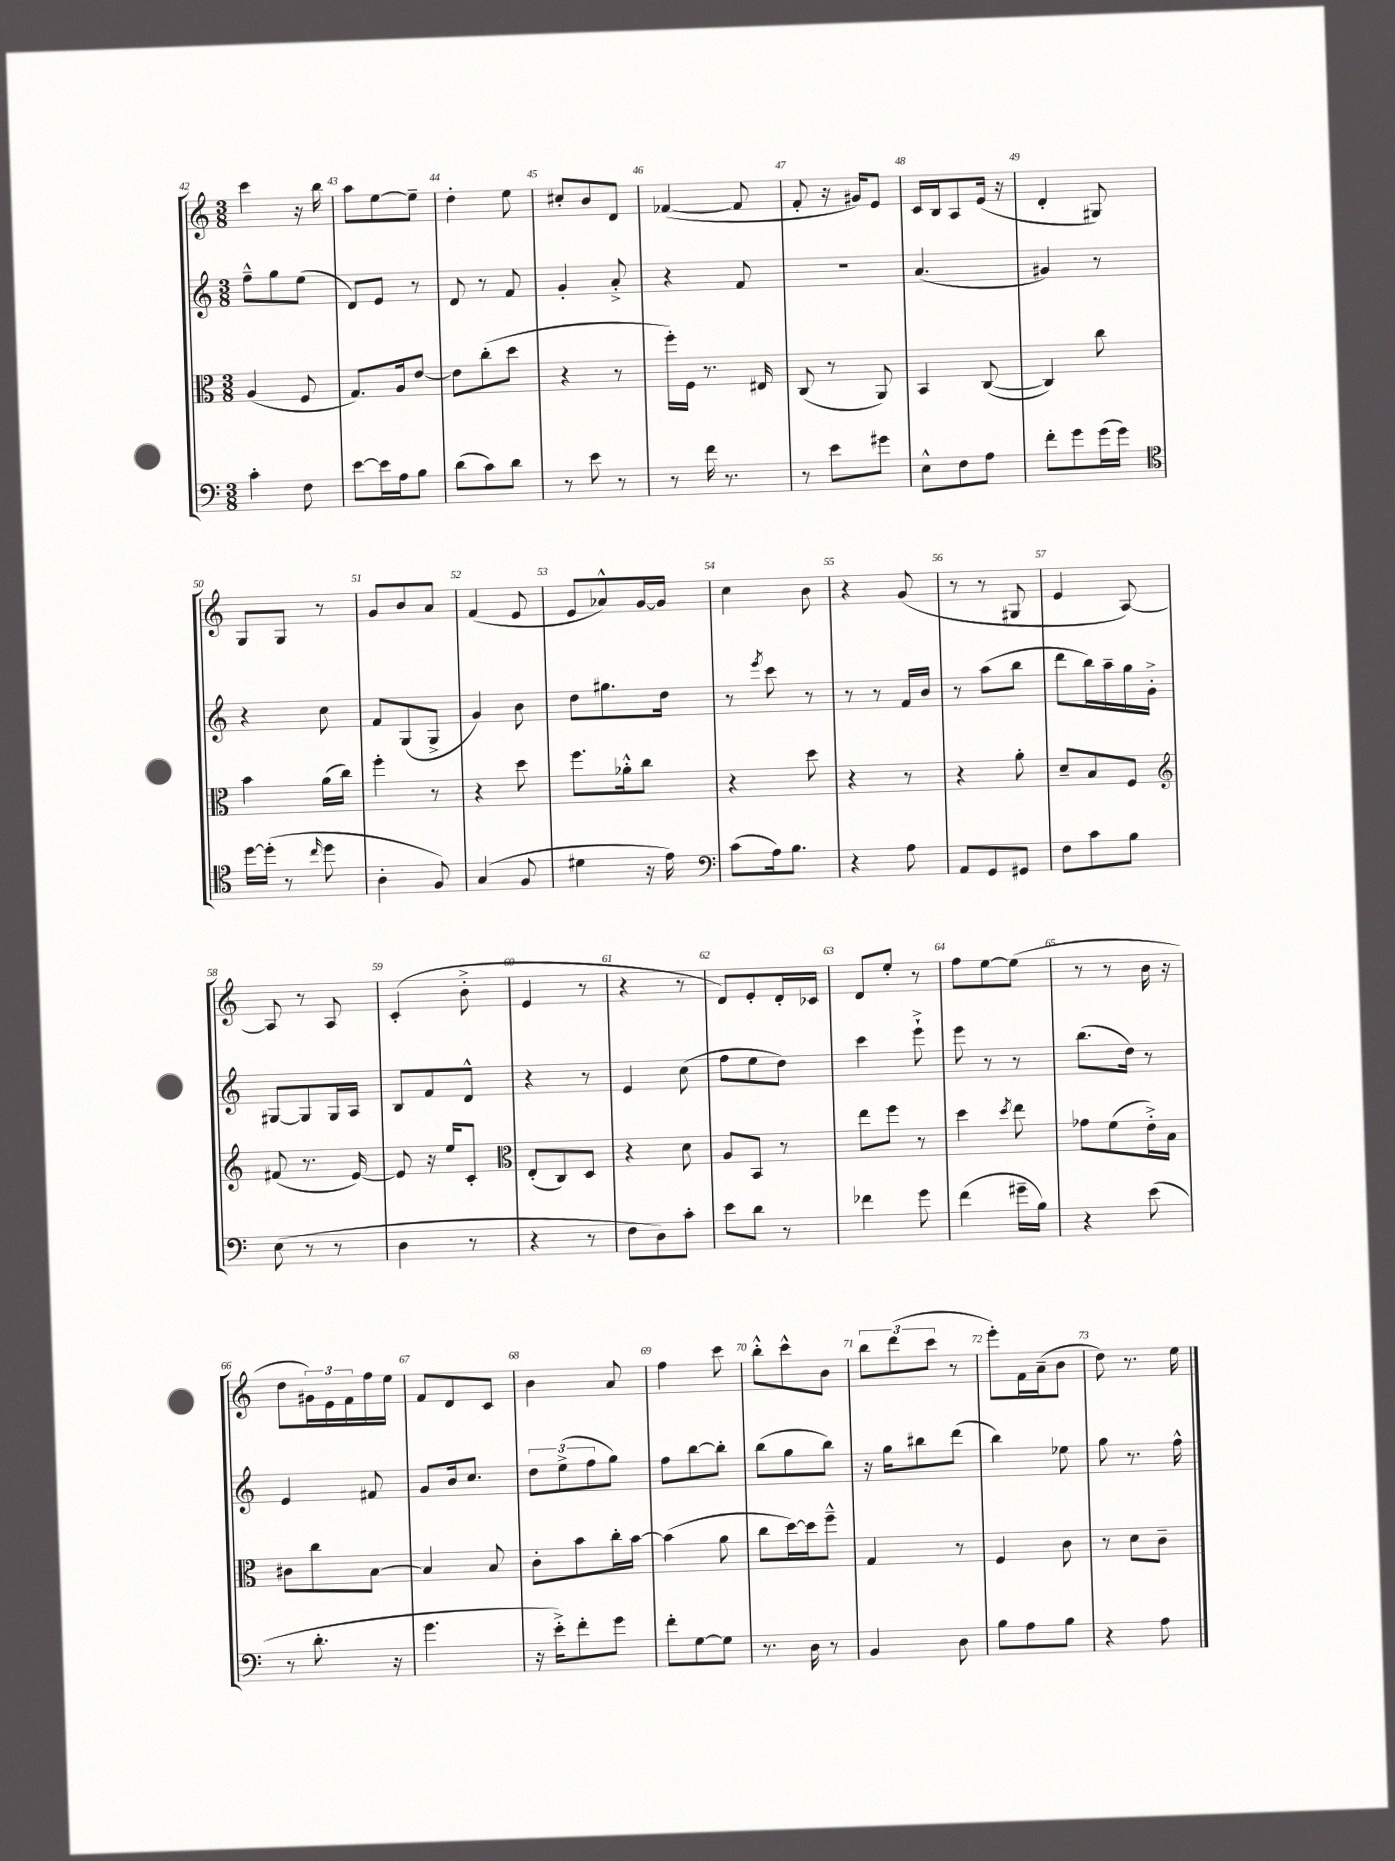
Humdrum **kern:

**kern	**kern	**kern	**kern
*staff4	*staff3	*staff2	*staff1
*clefF4	*clefC3	*clefG2	*clefG2
*k[]	*k[]	*k[]	*k[]
*M3/8	*M3/8	*M3/8	*M3/8
4c'	(4A	8ff~^^	4ccc
.	.	8gg	.
8F	8F	(8ee	16r
.	.	.	16bb
=	=	=	=
[8e	8.G)	8d)	8aa
16e]	.	8e	[8ee
16A	16A	.	.
8B	[8e	8r	8ee~]
=	=	=	=
(8d	8e]	8d	4dd'
8c)	(8cc'	8r	.
8d	8dd	8f	8ee
=	=	=	=
8r	4r	4g'	8cc#'
8e	.	.	8b
8r	8r	8a'^	8d
=	=	=	=
8r	16ff')	4r	([4f-
.	16F	.	.
16f	8.r	.	.
8.r	.	.	.
.	.	8f	8f-]
.	16E#	.	.
=	=	=	=
8r	(8C	4.r	8f'
8e	8r	.	16r
.	.	.	16g#)
8g#	8AA)	.	8e
=	=	=	=
8E^^	4BB	(4.a	16c
.	.	.	16B
8F	.	.	8A
8A	([8C	.	(16e
.	.	.	16r
=	=	=	=
8f'	4C])	4g#)	4d'
8g	.	.	.
(16g	8cc	8r	8G#)
16g)	.	.	.
=	=	=	=
*clefC4	*	*	*
[16dd	4b	4r	8G
(16dd']	.	.	.
8r	.	.	8G
16qqcc	.	.	.
8dd	(16a	8cc	8r
.	16cc)	.	.
=	=	=	=
4A'	4ff'	8f	8g
.	.	(8G	8b
8F)	8r	8G^	8a
=	=	=	=
(4G	4r	4g)	(4f
8F	8dd	8b	8e
=	=	=	=
4d#	8.ff	8dd	8e
.	.	8.gg#	8a-^^)
.	16a-'^^	.	.
16r	8cc	.	[16g
16e)	.	16dd	16g]
=	=	=	=
*clefF4	*	*	*
(8c	4r	8r	4cc
.	.	8qeee	.
16A)	.	8ccc	.
8.B	.	.	.
.	8dd	8r	8b
=	=	=	=
4r	4r	8r	4r
.	.	8r	.
8A	8r	16f	(8g
.	.	16b	.
=	=	=	=
8AA	4r	8r	8r
8GG	.	(8aa	8r
8GG#	8a'	8bb	8G#
=	=	=	=
8F	8d~	8ddd	4e
8c	8B	16bb)	.
.	.	16aa~	.
8B	8F	16gg	[8A)
.	.	16g'^	.
=	=	=	=
*	*clefG2	*	*
(8E	(8f#	[8G#	8A]
8r	8.r	8G#]	8r
8r	.	16G#	8A
.	[16e)	16A	.
=	=	=	=
4D	8e]	8B	(4c'
.	16r	8f	.
.	16ee	.	.
8r	8c'	8d^^	8b'^
=	=	=	=
*	*clefC3	*	*
4r	(8E'	4r	4e
.	8C)	.	.
8r	8D	8r	8r
=	=	=	=
8F	4r	4e	4r
8D)	.	.	.
8c'	8d	(8cc	8r
=	=	=	=
8e	8A	8ff	8d)
8d	8BB	8ee	8e'
8r	8r	8dd)	16d'
.	.	.	16c-
=	=	=	=
4f-	8ee	4ccc	8d
.	8ff	.	8ee'
8g	8r	8eee`^	8r
=	=	=	=
(4f	4dd	8eee	8ff
.	.	8r	[8ee
.	8qdd	.	.
16g#~	8ee	8r	(8ee]
16B)	.	.	.
=	=	=	=
4r	8g-	(8.bb	8r
.	(8f	.	8r
.	.	16dd)	.
(8e	16e'^)	8r	16b
.	16B	.	16r
=	=	=	=
8r	8c#	4e	8dd
8.d'	8cc	.	24g#)
.	.	.	24e
.	.	.	24f
.	[8B	8f#	16ff
16r	.	.	16ee
=	=	=	=
4.g	4B]	8g	8f
.	.	16b	8d
.	.	8.cc	.
.	8B	.	8c
=	=	=	=
16r	8c'	12dd	4b
16e'^)	.	.	.
.	.	(12ee^	.
8f'	8b	.	.
.	.	12ff	.
8g	16cc'	8gg)	8a
.	[16b	.	.
=	=	=	=
8f'	(4b]	8ff	4ff
[8G	.	[8bb	.
8G]	8a	8bb']	8ccc
=	=	=	=
8.r	8cc	(8bb	8bb'^^
.	[16dd)	8gg	8ccc^^
16D	16dd]	.	.
8r	8ff~^^	8bb)	8b
=	=	=	=
4BB	4G	16r	12bb
.	.	16gg	.
.	.	.	(12ddd
.	.	8bb#	.
.	.	.	12ccc
8D	8r	(8ddd	8r
=	=	=	=
8B	4F	4bb)	8eee')
8A	.	.	16f
.	.	.	(16a~
8B	8c	8ee-	8b
=	=	=	=
4r	8r	8gg	8dd)
.	8d	8.r	8.r
8A	8c~	.	.
.	.	16ff^^	16ee
==	==	==	==
*-	*-	*-	*-
